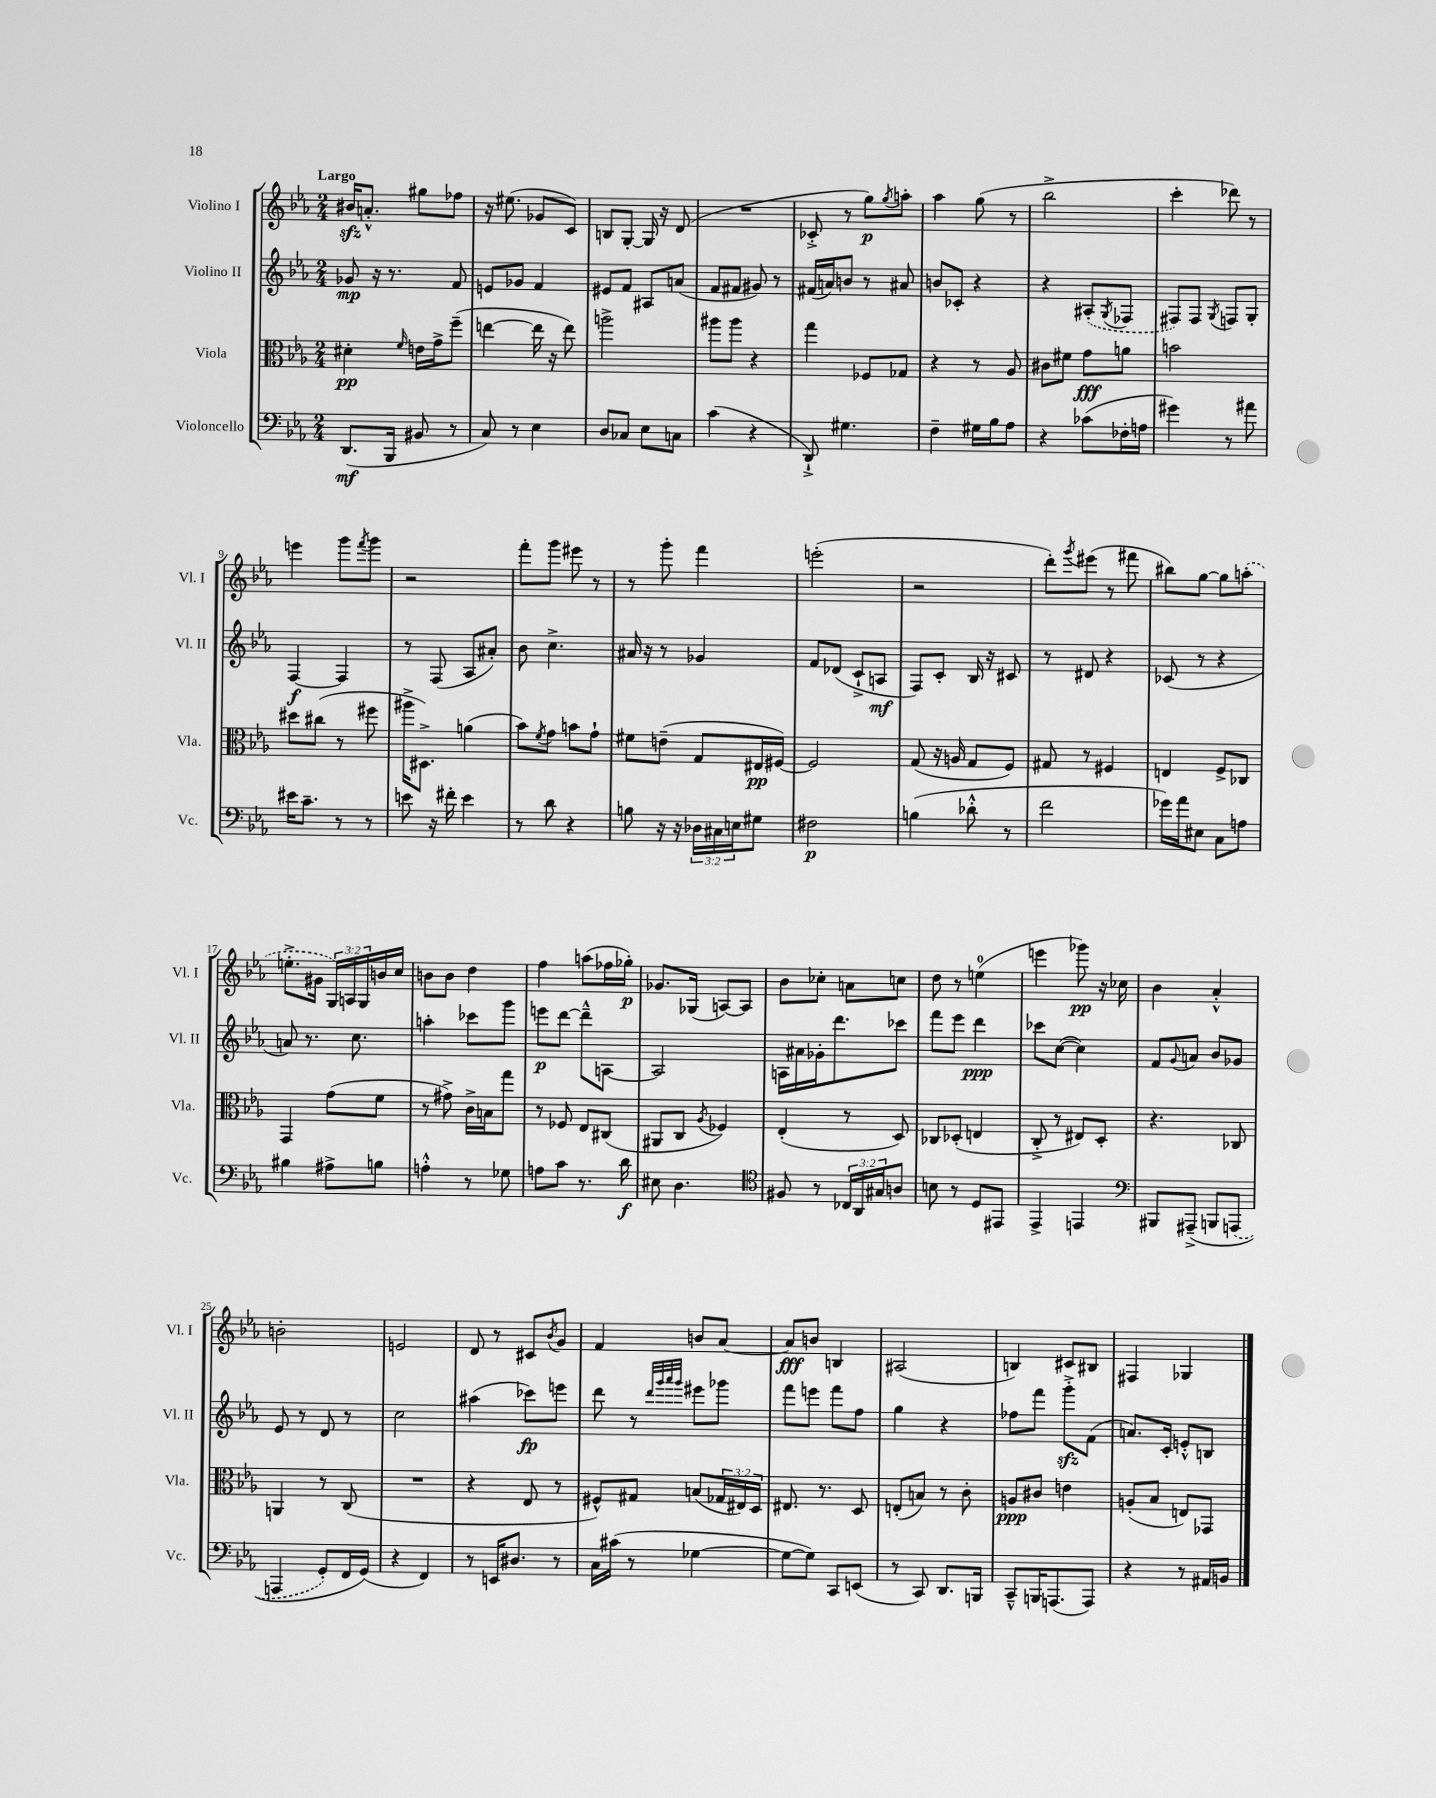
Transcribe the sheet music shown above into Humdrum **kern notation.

**kern	**dynam	**kern	**dynam	**kern	**dynam	**kern	**dynam
*part4	*part4	*part3	*part3	*part2	*part2	*part1	*part1
*staff4	*staff4	*staff3	*staff3	*staff2	*staff2	*staff1	*staff1
*I"Violoncello	*	*I"Viola	*	*I"Violino II	*	*I"Violino I	*
*I'Vc.	*	*I'Vla.	*	*I'Vl. II	*	*I'Vl. I	*
*clefF4	*	*clefC3	*	*clefG2	*	*clefG2	*
*k[b-e-a-]	*	*k[b-e-a-]	*	*k[b-e-a-]	*	*k[b-e-a-]	*
*M2/4	*	*M2/4	*	*M2/4	*	*M2/4	*
=1	=1	=1	=1	=1	=1	=1	=1
!	!	!	!	!	!	!LO:TX:a:B:t=Largo	!
(8.DD/L	mf	4d#X'\	pp	8g-X/	mp	16b#Xzz/KL	.
.	.	.	.	.	.	8.an'^^/J	.
.	.	.	.	16r	.	.	.
16BBB-/Jk	.	.	.	8.r	.	.	.
.	.	16qqf/	.	.	.	.	.
8BB#X/	.	16en\LL	.	.	.	8gg#X\L	.
.	.	16g^\J	.	.	.	.	.
8r	.	(8ff~\J	.	8f/	.	8ff-X\J	.
=2	=2	=2	=2	=2	=2	=2	=2
8C/)	.	[4een\	.	8en/L	.	16r	.
.	.	.	.	.	.	(8.ee#X\	.
8r	.	.	.	8g-X/J	.	.	.
4E-\	.	16ee\]	.	4f/	.	8g-X/L	.
.	.	16r	.	.	.	.	.
.	.	8ee\)	.	.	.	8c/J)	.
=3	=3	=3	=3	=3	=3	=3	=3
8D/L	.	2aan^\	.	8e#X/L	.	8Bn/L	.
8C-X/J	.	.	.	8f/J	.	[8G'/J	.
8E-\L	.	.	.	8A#X/L	.	16G/]	.
.	.	.	.	.	.	16r	.
8Cn\J	.	.	.	(8an/J	.	(8d/	.
=4	=4	=4	=4	=4	=4	=4	=4
(4c\	.	8aa#X\L	.	8f/L	.	2r	.
.	.	8aa#\J	.	8f#X/J	.	.	.
4r	.	4r	.	8g#X/)	.	.	.
.	.	.	.	8r	.	.	.
=5	=5	=5	=5	=5	=5	=5	=5
8DD`^/)	.	4gg\	.	(16f#X/LL	.	8c-X'^/	.
.	.	.	.	16an/J)	.	.	.
4.G#X\	.	.	.	8bn/J	.	8r	.
.	.	8F-X/L	.	8r	.	8gg\L)	p
.	.	.	.	.	.	8qgg/	.
.	.	8G-X/J	.	8a#X/	.	8aan'\J	.
=6	=6	=6	=6	=6	=6	=6	=6
4F~\	.	4r	.	8bn/L	.	4aa-\	.
.	.	.	.	8c-X'/J	.	.	.
16G#X\LL	.	8r	.	4r	.	(8gg\	.
16B-\J	.	.	.	.	.	.	.
8A-\J	.	8A-/	.	.	.	8r	.
=7	=7	=7	=7	=7	=7	=7	=7
4r	.	8c#X\L	.	4r	.	2bb-^\	.
.	.	8f#X\J	.	.	.	.	.
(8c-X\L	.	8g\L	fff	(8A#X'/L	.	.	.
.	.	.	.	8qG/	.	.	.
16F-X'\L	.	8an\J	.	8F-X/J	.	.	.
16An\JJ	.	.	.	.	.	.	.
=8	=8	=8	=8	=8	=8	=8	=8
4g#X\)	.	2bn\	.	8F#X/L)	.	4ccc'\	.
.	.	.	.	8F#/J	.	.	.
.	.	.	.	8qG/	.	.	.
8r	.	.	.	8Fn/L	.	8ddd-X\)	.
8a#X\	.	.	.	8G'/J	.	8r	.
!!LO:LB:g=z
=9	=9	=9	=9	=9	=9	=9	=9
16e#X\KL	.	8dd#X\L	.	[4F/	f	4eeen\	.
8.c~\J	.	.	.	.	.	.	.
.	.	(8cc#X\J	.	.	.	.	.
8r	.	8r	.	4F/]	.	8ggg\L	.
.	.	.	.	.	.	8qfff/	.
8r	.	8ff#X\	.	.	.	8ggg\J	.
=10	=10	=10	=10	=10	=10	=10	=10
8en\	.	16aa#X^\KL	.	8r	.	2r	.
.	.	8.D#X^\J)	.	.	.	.	.
16r	.	.	.	(8F/	.	.	.
16f#X'\	.	.	.	.	.	.	.
4e\	.	(4an\	.	8A-/L	.	.	.
.	.	.	.	8a#X'/J)	.	.	.
=11	=11	=11	=11	=11	=11	=11	=11
8r	.	8b-\L)	.	8b-\	.	8fff'\L	.
.	.	8qf/	.	.	.	.	.
8d\	.	8g\J	.	4.cc^\	.	8ggg\J	.
4r	.	8bn\L	.	.	.	8eee#X\	.
.	.	8g`\J	.	.	.	8r	.
=12	=12	=12	=12	=12	=12	=12	=12
8Bn\	.	8f#X\L	.	16a#X/	.	8r	.
.	.	.	.	16r	.	.	.
16r	.	(8en~\J	.	8r	.	8ggg'\	.
16r	.	.	.	.	.	.	.
24D-X\LL	.	8G/L	.	4g-X/	.	4fff\	.
24C#X\	.	.	.	.	.	.	.
24En\J	.	.	.	.	.	.	.
8G#X\J	.	16E#X/L	pp	.	.	.	.
.	.	[16F#X/JJ)	.	.	.	.	.
=13	=13	=13	=13	=13	=13	=13	=13
2F#X\	p	2F#/]	.	8f/L	.	(2eeen'\	.
.	.	.	.	(8d-X/J	.	.	.
.	.	.	.	8c`^/L	.	.	.
.	.	.	.	8An/J	mf	.	.
=14	=14	=14	=14	=14	=14	=14	=14
(4Bn\	.	(8G/	.	8F/L)	.	2r	.
.	.	16r	.	8c'/J	.	.	.
.	.	16An/	.	.	.	.	.
8d-X'^^\	.	8G/L	.	16B-/	.	.	.
.	.	.	.	16r	.	.	.
8r	.	8F/J)	.	8c#X/	.	.	.
=15	=15	=15	=15	=15	=15	=15	=15
2f\	.	8G#X/	.	8r	.	8ddd'\L)	.
.	.	.	.	.	.	8qggg/	.
.	.	8r	.	8d#X/	.	(8eee#X\J	.
.	.	4F#X/	.	4r	.	8r	.
.	.	.	.	.	.	8fff#X\	.
=16	=16	=16	=16	=16	=16	=16	=16
16g-X\LL)	.	4En/	.	(8c-X/	.	8bb#X\L)	.
16a-\J	.	.	.	.	.	.	.
8E#X\J	.	.	.	8r	.	[8gg\J	.
8C\L	.	8F^/L	.	4r	.	8gg\L]	.
8An\J	.	8C-X/J	.	.	.	(8aan'\J	.
!!LO:LB:g=z
=17	=17	=17	=17	=17	=17	=17	=17
4B#X\	.	4GG/	.	8an/)	.	8.een'^\L	.
.	.	.	.	8.r	.	.	.
.	.	.	.	.	.	16g#X\Jk	.
8A#X^\L	.	(8g\L	.	.	.	24G/LL)	.
.	.	.	.	.	.	24An/	.
.	.	.	.	8.cc\	.	.	.
.	.	.	.	.	.	24G/	.
8Bn\J	.	8f\J	.	.	.	16bn/	.
.	.	.	.	.	.	16cc/JJ	.
=18	=18	=18	=18	=18	=18	=18	=18
4An'^^\	.	8r	.	4aan'\	.	8bn\L	.
.	.	8g#X^\)	.	.	.	8b\J	.
8r	.	16c^\LL	.	8ccc-X\L	.	4dd\	.
.	.	16Bn\J	.	.	.	.	.
8G-X\	.	8gg\J	.	8ggg\J	.	.	.
=19	=19	=19	=19	=19	=19	=19	=19
8An\L	.	8r	.	8eeen\L	p	4ff\	.
8c\J	.	8F-X/	.	[8ddd\J	.	.	.
8.r	.	8E-/L	.	8ddd~^^\L]	.	(8aan\L	.
.	.	(8C#X/J	.	[8An\J	.	16ff-X\L	.
16d\	f	.	.	.	.	16gg-X'\JJ)	p
=20	=20	=20	=20	=20	=20	=20	=20
8E#X\	.	8AA#X/L	.	2A/]	.	8.g-X/L	.
4.D\	.	8C/J	.	.	.	.	.
.	.	.	.	.	.	(16G-X/Jk	.
.	.	8qA-/	.	.	.	.	.
.	.	4F-X/)	.	.	.	[8An/L)	.
.	.	.	.	.	.	8A/J]	.
=21	=21	=21	=21	=21	=21	=21	=21
*clefC4	*	*	*	*	*	*	*
8F#X/	.	(4E-'/	.	16An\LL	.	8b-\L	.
.	.	.	.	16a#X\	.	.	.
8r	.	.	.	16g-X'\J	.	8cc-X'\J	.
.	.	.	.	8.ddd\	.	.	.
24C-X/LL	.	8r	.	.	.	8an\L	.
24AA-/	.	.	.	.	.	.	.
24G#X/J	.	.	.	.	.	.	.
8An/J	.	8D/)	.	8ccc-X\J	.	8ccn\J	.
=22	=22	=22	=22	=22	=22	=22	=22
8Bn\	.	8C-X/L	.	8fff\L	.	8dd\	.
8r	.	(8D-X'/J	.	8eee-\J	.	8r	.
8D/L	.	4En/	.	4ddd\	ppp	(4een\	.
8EE#X/J	.	.	.	.	.	.	.
=23	=23	=23	=23	=23	=23	=23	=23
4EE-^/	.	8C'^/	.	8ccc-X\L	.	4eeen\	.
.	.	8r	.	([8cc\J	.	.	.
4EEn/	.	8E#X/L)	.	4cc\])	.	8ggg-X\)	pp
.	.	8D'/J	.	.	.	16r	.
.	.	.	.	.	.	16cc-X\	.
=24	=24	=24	=24	=24	=24	=24	=24
*clefF4	*	*	*	*	*	*	*
8BBB#X/L	.	4.r	.	8f/L	.	4b-\	.
.	.	.	.	8qqg/	.	.	.
(8AAA#X~^/J	.	.	.	8an/J	.	.	.
8BBBn/L	.	.	.	8b-/L	.	4a-'^^/	.
(8AAAn/J	.	8C-X/	.	8g-X/J	.	.	.
!!LO:LB:g=z
=25	=25	=25	=25	=25	=25	=25	=25
4AAAn/	.	4AAn/	.	8e-/	.	2bn'\	.
.	.	.	.	8r	.	.	.
8GG'/L)	.	8r	.	8d/	.	.	.
16FF/L	.	(8C/	.	8r	.	.	.
(16GG/JJ)	.	.	.	.	.	.	.
=26	=26	=26	=26	=26	=26	=26	=26
4r	.	2r	.	2cc\	.	2en/	.
4FF/)	.	.	.	.	.	.	.
=27	=27	=27	=27	=27	=27	=27	=27
8r	.	4r	.	(4aa#X\	.	8d/	.
16EEn/KL	.	.	.	.	.	8r	.
8.D#X/J	.	.	.	.	.	.	.
.	.	8E-/	.	8ccc-X\L)	fp	8c#X/L	.
.	.	.	.	.	.	8qb-/	.
8r	.	8r	.	8eeen\J	.	8g/J	.
=28	=28	=28	=28	=28	=28	=28	=28
16C\LL	.	8F#X^^/L)	.	8ddd\	.	4f/	.
(16c#X\JJ	.	.	.	.	.	.	.
8r	.	8G#X/J	.	8r	.	.	.
.	.	.	.	32qqddd/LLL	.	.	.
.	.	.	.	32qqggg/	.	.	.
.	.	.	.	32qqaaa-/	.	.	.
.	.	.	.	32qqggg/JJJ	.	.	.
[4G-X\	.	(8Bn/L	.	8eee#X\L	.	8bn/L	.
.	.	24G-X/L	.	8ggg-X\J	.	[8a-/J	.
.	.	24E#X/)	.	.	.	.	.
.	.	24D/JJ	.	.	.	.	.
=29	=29	=29	=29	=29	=29	=29	=29
8G-\L_	.	8.E#X/	.	8fff\L	.	8a-/L]	fff
8G-\J])	.	.	.	8eeen\J	.	8bn/J	.
.	.	8.r	.	.	.	.	.
8CC/L	.	.	.	8fff\L	.	4Bn/	.
(8EEn/J	.	8D/	.	8ff\J	.	.	.
=30	=30	=30	=30	=30	=30	=30	=30
8r	.	(8En'/L	.	4gg\	.	(2A#X/	.
8CC/)	.	8Bn/J)	.	.	.	.	.
8.DD/L	.	8r	.	4r	.	.	.
.	.	8c'\	.	.	.	.	.
16BBBn/Jk	.	.	.	.	.	.	.
=31	=31	=31	=31	=31	=31	=31	=31
8CC~^^/L	.	8An/L	ppp	8ff-X\L	.	4Bn/)	.
16BBBn/K	.	8c#X/J	.	8fff\J	.	.	.
(8.AAAn/	.	.	.	.	.	.	.
.	.	4en\	.	8gggzz'^\L	.	8c#X/L	.
8AAA/J)	.	.	.	(8f\J	.	8B#X/J	.
=32	=32	=32	=32	=32	=32	=32	=32
4r	.	(8An'/L	.	8.an/L)	.	4F#X/	.
.	.	8B-/J	.	.	.	.	.
.	.	.	.	16c'/Jk	.	.	.
8r	.	8En/L)	.	8en'^^/L	.	4G-X/	.
16AA#X/LL	.	8GG-X/J	.	8Bn/J	.	.	.
16BBn/JJ	.	.	.	.	.	.	.
==	==	==	==	==	==	==	==
*-	*-	*-	*-	*-	*-	*-	*-
